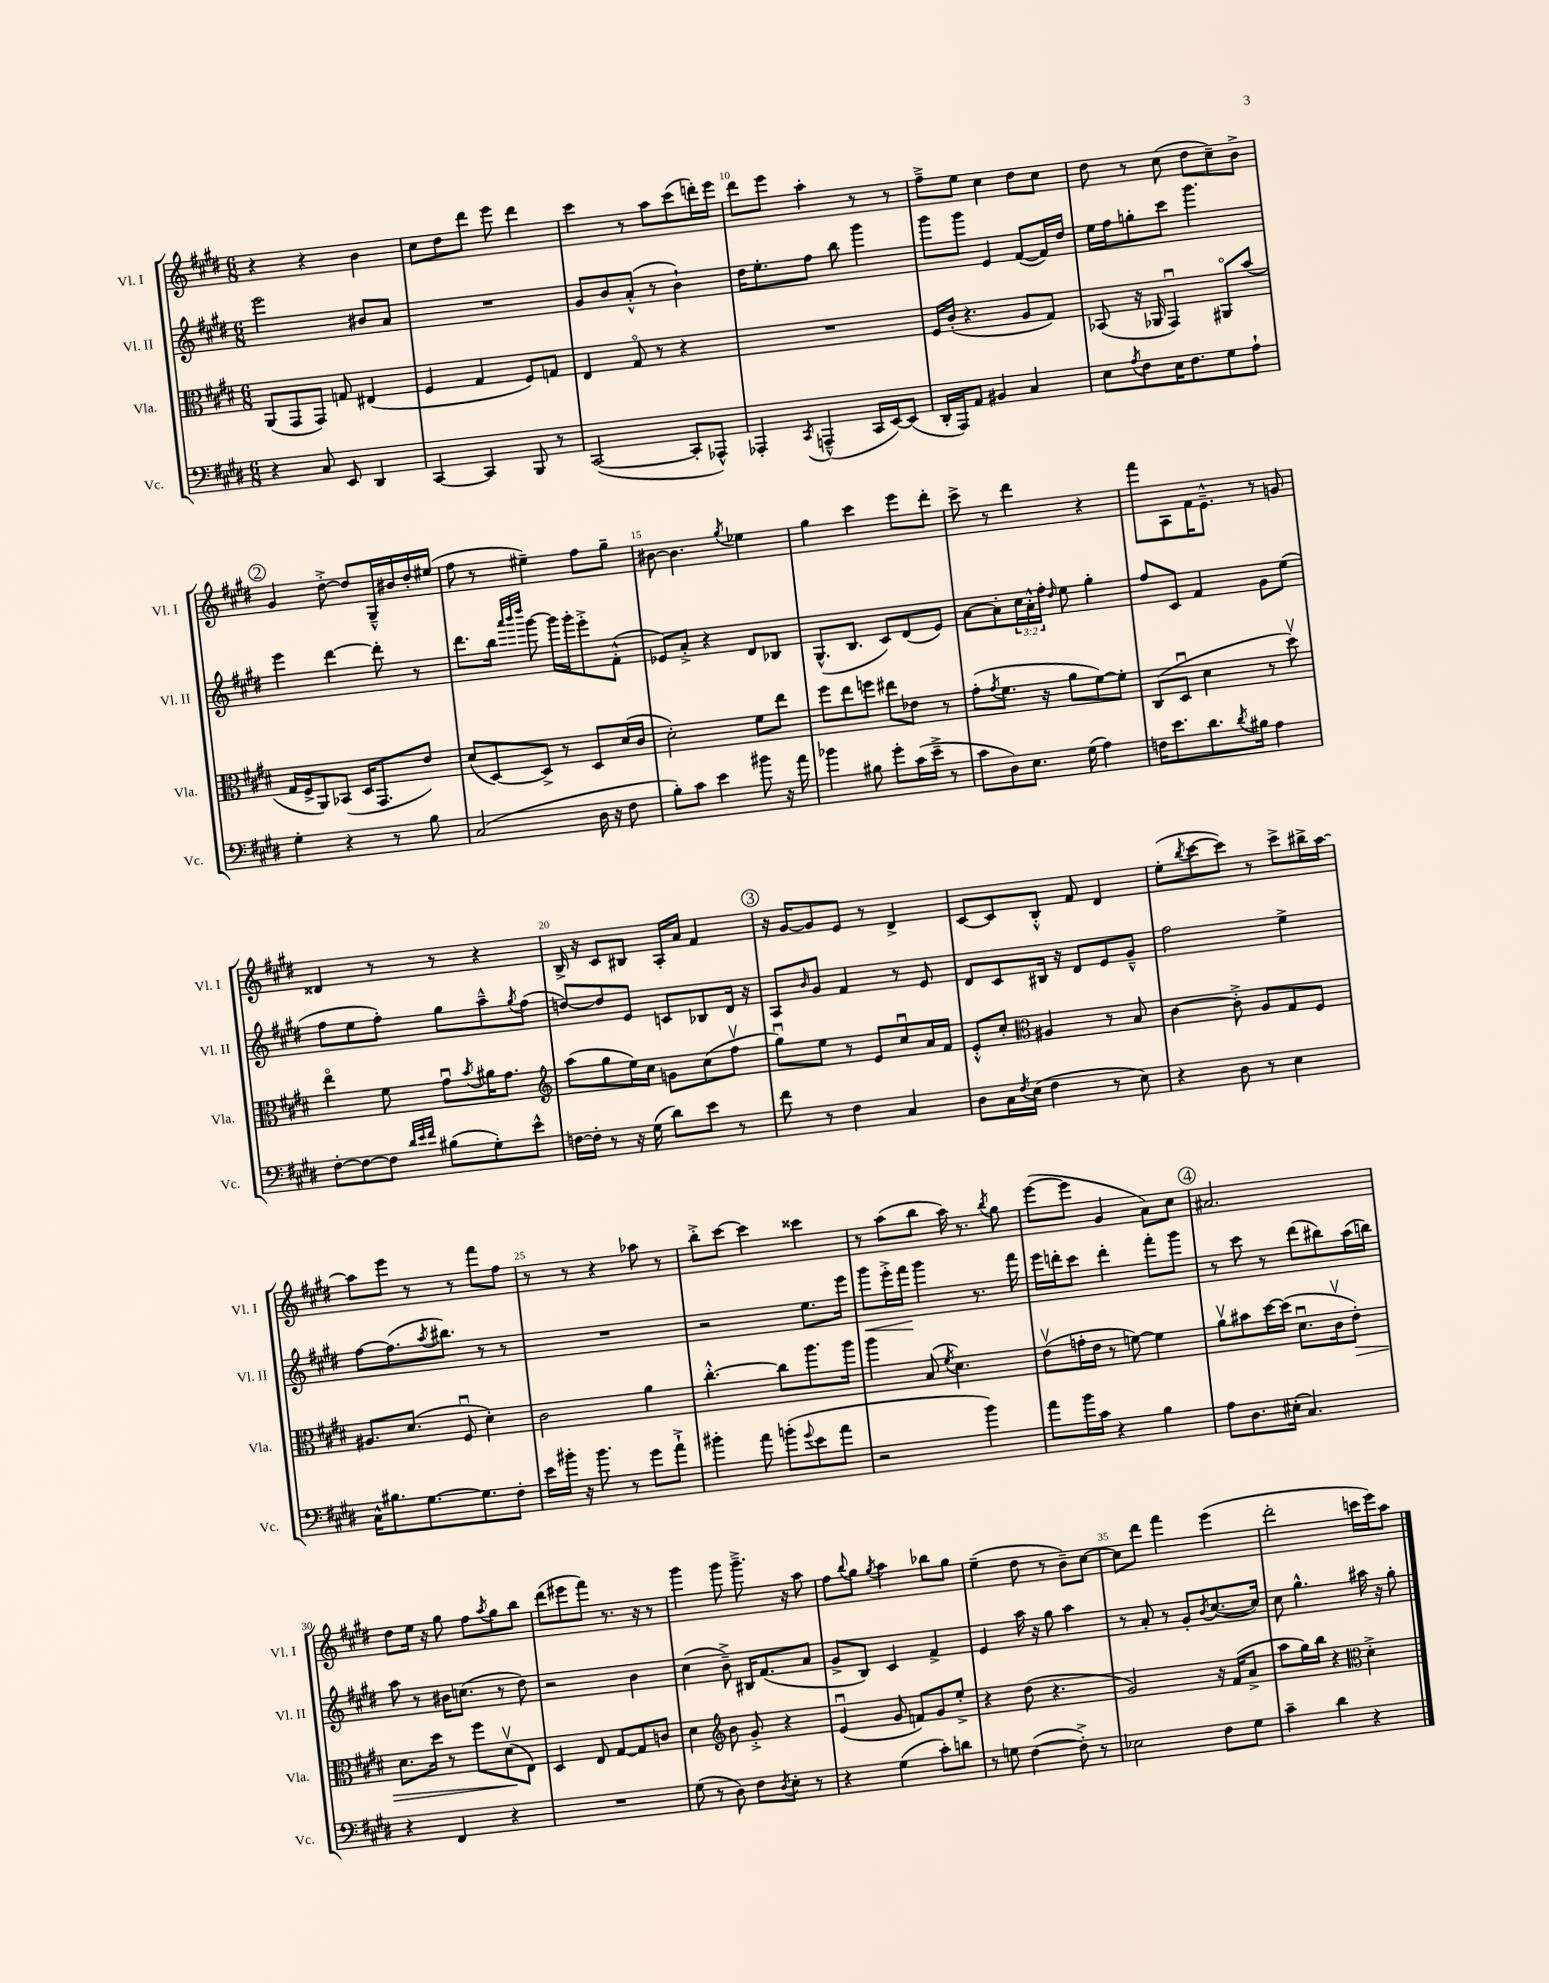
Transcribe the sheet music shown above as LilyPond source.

<<
\new StaffGroup <<
\new Staff = "s0" \with { instrumentName = "Vl. I" shortInstrumentName = "Vl. I" } {
    \clef treble \key e \major \numericTimeSignature \time 6/8
    r4 r4 b'4 |
    cis''8 dis''8 dis'''8 e'''8 dis'''4 |
    cis'''4 r8 a''8 cis'''8( d'''16-.) e'''16 |
    dis'''8 e'''8 a''4-. r8 r8 |
    fis''8---> e''8 cis''4 dis''8 cis''8 |
    dis''8 r8 cis''8( dis''8 cis''8--) b'8-> |
    \mark \markup { \circle "2" } gis'4 dis''8~-.-> dis''8 gis16---^ bis'16 dis''16-. eis''16( |
    fis''8 r8 eis''4--) fis''8 gis''8-- |
    bis'8~ bis'4. \acciaccatura { gis''8 } ees''4 |
    gis''4 cis'''4 e'''8 dis'''8-. |
    cis'''8-> r8 dis'''4 r4 |
    fis'''8 a8 fis'16 e'8.---^ r8 g'8 |
    disis'4 r8 r8 r4 |
    b16-> r16 cis'8 bis8 a16-. a'16 fis'4 |
    \mark \markup { \circle "3" } r16 gis'16~ gis'8 e'8 r8 dis'4-> |
    cis'8~ cis'8 b8-.-^ fis'8 dis'4 |
    e''8-.( \acciaccatura { b''8 } cis'''8~ cis'''8) r8 cis'''8-> bis''16-> a''16~ |
    a''8 e'''8 r8 r8 fis'''8 fis''8 |
    r8 r8 r4 aes''8 r8 |
    b''8-.-> cis'''8~ cis'''4 cisis'''4 |
    r8 a''8( b''8 a''16) r8. \acciaccatura { b''8 } gis''8 |
    e'''8~( e'''8 gis'4 a'8) cis''8 |
    \mark \markup { \circle "4" } ais'2. |
    dis''8 e''16 r16 gis''8 fis''8 \acciaccatura { a''8 } gis''8 b''8 |
    dis'''8( eis'''8 fis'''8) r8. r16 r8 |
    gis'''4 gis'''8 gis'''8.---> r16 a''8 |
    fis''8 \appoggiatura { b''8 } gis''8 \acciaccatura { gis''8 } a''4 bes''8 gis''8 |
    e''4--( dis''8 r8 b'8--) cis''8~ |
    cis''8 dis'''8 fis'''4 e'''4( |
    dis'''2-. c'''16 e'''16) a''8 \bar "|." |
}
\new Staff = "s1" \with { instrumentName = "Vl. II" shortInstrumentName = "Vl. II" } {
    \clef treble \key e \major \numericTimeSignature \time 6/8 \override Staff.TupletNumber.text = #tuplet-number::calc-fraction-text
    e'''2 bis'8 a'8 |
    R2. |
    gis'8 b'8 a'8-.-^( r8 b'4-!) |
    dis''16 e''8.-. fis''8 b''8 gis'''4 |
    gis'''8 gis'''8 e'4 fis'8~( fis'16) dis''16 |
    e''16 fis''16 g''8-. cis'''8 gis'''4. |
    \mark \markup { \circle "2" } e'''4 dis'''4~ dis'''8-. r8 |
    dis'''8. b''16 \grace { a'''32 b'''32 dis''''32 } gis'''8~ gis'''16 gis'''16-. e'''8-.-> fis'8-.-^( |
    ees'8) a'8-.-> r4 dis'8 bes8 |
    gis8.-^( b8. cis'8) dis'8( e'8) |
    a'8~ a'8-. \tuplet 3/2 { cis''16 a'16-.-^ fis''16-. } \grace { dis''16 } e''8 gis''4-. |
    fis''8 cis'8 fis'4 gis'8 e''8( |
    fis''8 e''8 fis''8-.) gis''8 a''8---^ \acciaccatura { gis''8 } fis''8( |
    d''8~) d''8 e'8 c'8 bes8 dis'16 r16 |
    \mark \markup { \circle "3" } a8 \grace { b'16 } gis'8 fis'4 r8 e'8 |
    dis'8 cis'8 bis16 r16 dis'8 e'8 gis'8---^ |
    fis''2 e''4-> |
    fis''8~ fis''8.( \acciaccatura { a''8 } bis''8.) r8 r8 |
    R2. |
    r2 e''8. e'''16 |
    gis'''8\< e'''16-.-> fis'''16\! gis'''4 r8. fis'''16 |
    e'''16 d'''16-. cis'''8 d'''4-. fis'''8-. gis'''8 |
    \mark \markup { \circle "4" } r8 cis'''8 r8 dis'''8( bis''8) a''16( b''16) |
    a''8 r8 bis'16 c''8.( r8 dis''8) |
    r2 b'4 |
    cis''4( b'8--->) bis16 fis'8.( a'8 |
    gis'8-> b8) cis'4 fis'4-> |
    e'4 a''16 r16 gis''8 a''4 |
    r8 a'8-. r8 gis'8-. \acciaccatura { b'8 } cis''8.~( cis''16) |
    cis''8 gis''4.-^ ais''16 r16 gis''8-. \bar "|." |
}
\new Staff = "s2" \with { instrumentName = "Vla." shortInstrumentName = "Vla." } {
    \clef alto \key e \major \numericTimeSignature \time 6/8
    a,8( gis,8 gis,8) g8 eis4( |
    fis4 gis4 fis8) g8 |
    e4 gis8\flageolet r8 r4 |
    R2. |
    fis16 cis'16-.( r4. a8 gis8) |
    bes,8( r16 aes,16 gis,4\downbow) ais,8\flageolet b'8( |
    \mark \markup { \circle "2" } gis16 fis16-> a,8) bes,8( dis16 gis,8. e'8) |
    dis'8( dis8~) dis8-> r8 dis8 dis'16( cis'16 |
    dis'2-.) fis'8 e''8 |
    fis''8 e''8 f''8 eis''8 ees'8 r8 |
    gis'8-.( \acciaccatura { gis'8 } fis'8. r16 a'8 fis'8~) fis'8-. |
    cis8( dis8\downbow dis'4 r8 dis''8\upbow) |
    e''4\flageolet fis'8 gis'8\downbow \acciaccatura { b'8 } ais'16 gis'8. |
    \clef treble a''8( gis''8 e''16) cis''16 g'8 cis''8( fis''8\upbow |
    \mark \markup { \circle "3" } gis''8\downbow) e''8 r8 e'8 cis''8\downbow a'16 fis'16 |
    e'8-.-^ cis''8-. \clef alto ais4 r8 b8 |
    cis'4~ cis'8-.-> a8 gis8 fis8 |
    ais8. dis'8.( fis8\downbow dis'4-.) |
    cis'2 a'4 |
    cis''4.~-.-^ cis''8 a''8. a''16 |
    a''4 b8( \acciaccatura { fis'8 } dis'4.) |
    e'8\upbow( g'16-. e'16 r8 f'8~) f'4 |
    \mark \markup { \circle "4" } a'8\upbow bis'8 dis''16~ dis''16( dis'8.\downbow cis'16\upbow e'8-.\>) |
    dis'8. dis''16 r8 fis''8 dis'8\upbow\!( e8) |
    dis4 e8 gis8~ gis8 c'8 |
    dis'4 \clef treble b'8 gis'8-.-> r4 |
    e'4\downbow( gis'8 f'8) gis'8 e''8-.-> |
    r4 dis''8( r4. |
    gis'2) r16 fis'16( a'8-> |
    a''8 gis''16) b''16 r4 \clef alto dis'4-.-> \bar "|." |
}
\new Staff = "s3" \with { instrumentName = "Vc." shortInstrumentName = "Vc." } {
    \clef bass \key e \major \numericTimeSignature \time 6/8
    r4 cis8 e,8 dis,4 |
    cis,4~ cis,4 b,,8 r8 |
    cis,2~( cis,8-. aes,,8-^) |
    aes,,4-. \acciaccatura { cis,8 } a,,4---^( cis,16 e,16~) e,8( |
    dis,16-. a,,16) a,8 bis,4 cis4 |
    e8 \acciaccatura { a8 } fis8 e16 fis8. gis8 a8-! |
    \mark \markup { \circle "2" } gis4-. r4 r8 b8 |
    cis2( dis16 r16 fis8 |
    b8-.) cis'8 e'4 bis'8 r16 a'16 |
    bes'4 bis8 gis'8-. cis'16( e'16---> r8 |
    cis'8 dis8) e8. gis16( a4) |
    f16 e'8. dis'8. \acciaccatura { dis'8 } bis16 a4 |
    fis8~-. fis8~ fis8 \grace { dis'32 e'32 fis'32 } bis8( gis8-.) e'8-^ |
    f16~ f16-. r8 r16 gis16( dis'8) e'8 r8 |
    \mark \markup { \circle "3" } fis'8 r8 fis4 cis4 |
    dis8 cis16 \acciaccatura { fis8 } e16( fis4 r8 e8) |
    r4 dis8 r8 e4 |
    cis16-^ bis8. gis8.~ gis8. fis8-. |
    e'16 bis'16-. r16 bis'8. r8 gis'8 a'8-!-> |
    bis'4-. a'8 b'8-.( \appoggiatura { gis'8 } e'8 a'8 |
    r2 b'4) |
    a'8 b'16 cis'16 r4 b4 |
    \mark \markup { \circle "4" } a8 dis8. eis16-.( cis4.) |
    r4 fis,4 r4 |
    R2. |
    gis8( r8 dis8) fis8 \acciaccatura { dis8 } e8-. r8 |
    r4 gis4( cis'8-.) d'8 |
    r8 g8 fis4~( fis8-.->) r8 |
    ees2 fis8 gis8 |
    cis'4-- dis'4 r4 \bar "|." |
}
>>
>>
\layout { \context { \Score currentBarNumber = #7 \override BarNumber.break-visibility = ##(#f #t #t) barNumberVisibility = #(every-nth-bar-number-visible 5) } }
